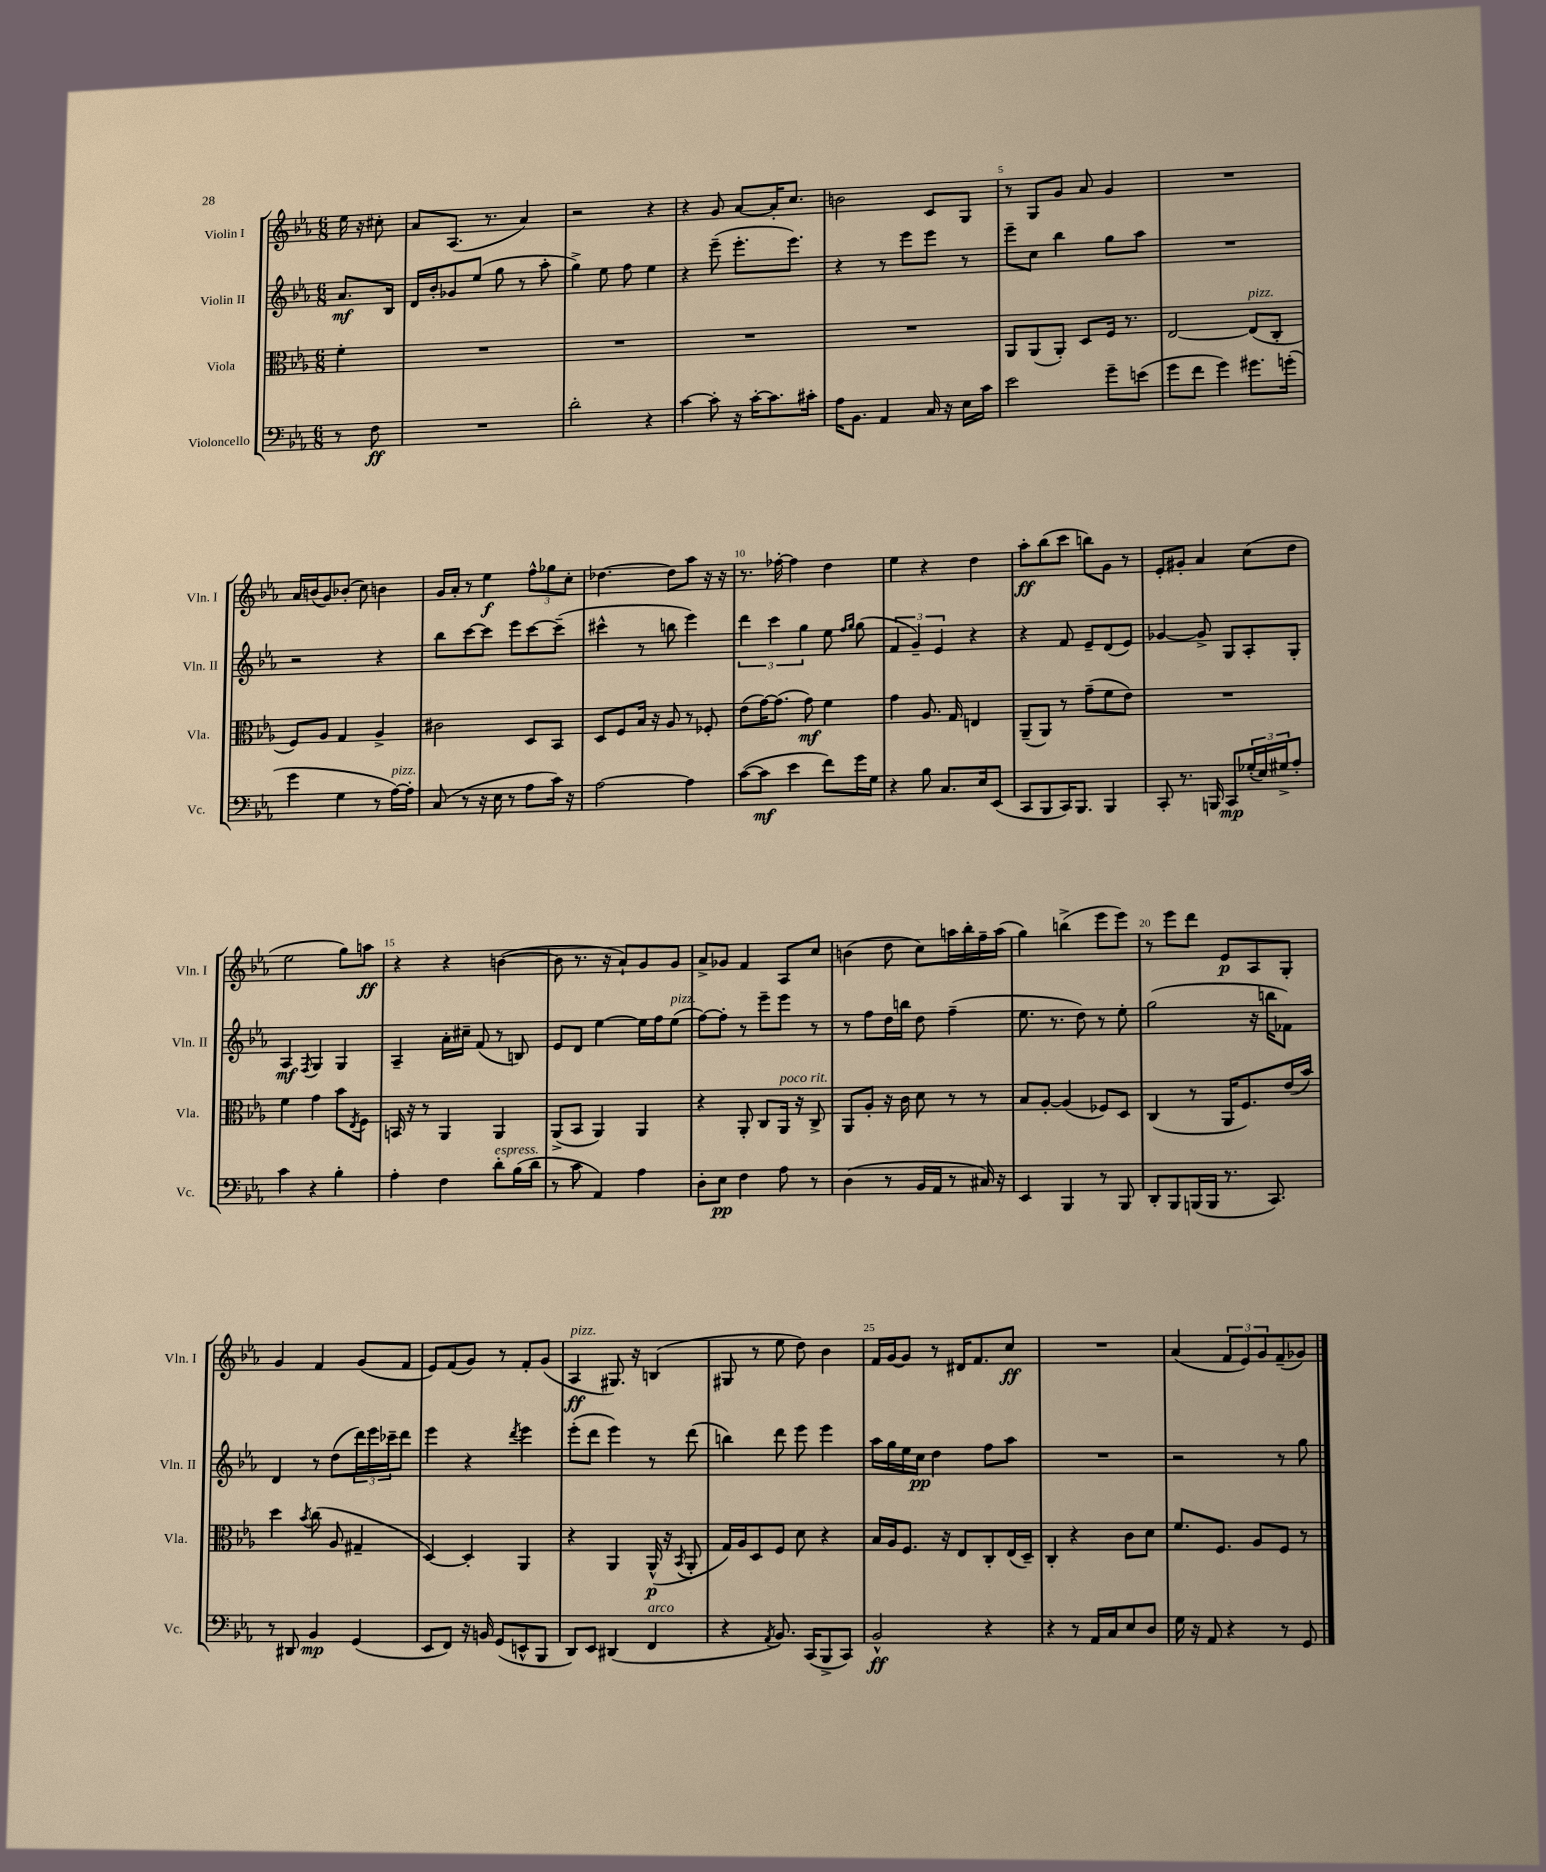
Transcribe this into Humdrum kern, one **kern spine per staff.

**kern	**dynam	**kern	**dynam	**kern	**dynam	**kern	**dynam
*part4	*part4	*part3	*part3	*part2	*part2	*part1	*part1
*staff4	*staff4	*staff3	*staff3	*staff2	*staff2	*staff1	*staff1
*I"Violoncello	*	*I"Viola	*	*I"Violin II	*	*I"Violin I	*
*I'Vc.	*	*I'Vla.	*	*I'Vln. II	*	*I'Vln. I	*
*clefF4	*	*clefC3	*	*clefG2	*	*clefG2	*
*k[b-e-a-]	*	*k[b-e-a-]	*	*k[b-e-a-]	*	*k[b-e-a-]	*
*M6/8	*	*M6/8	*	*M6/8	*	*M6/8	*
=	=	=	=	=	=	=	=
8r	.	4f'\	.	8.a-/L	mf	16ee-\	.
.	.	.	.	.	.	16r	.
8F\	ff	.	.	.	.	8cc#X'\	.
.	.	.	.	16B-/Jk	.	.	.
=1	=1	=1	=1	=1	=1	=1	=1
2.r	.	2.r	.	16d/LL	.	8a-/L	.
.	.	.	.	16b-'/J	.	.	.
.	.	.	.	8g-X/	.	(8.A-/J	.
.	.	.	.	(8ee-/J	.	.	.
.	.	.	.	.	.	8.r	.
.	.	.	.	8gg\	.	.	.
.	.	.	.	8r	.	4a-/)	.
.	.	.	.	8aa-'\	.	.	.
=2	=2	=2	=2	=2	=2	=2	=2
2d'\	.	2.r	.	4gg^\)	.	2r	.
.	.	.	.	8ee-\	.	.	.
.	.	.	.	8ff\	.	.	.
4r	.	.	.	4ee-\	.	4r	.
=3	=3	=3	=3	=3	=3	=3	=3
[4c\	.	2.r	.	4r	.	4r	.
8c'\]	.	.	.	(8eee-~\	.	8g/	.
16r	.	.	.	8.eee-'\L	.	[8a-/L	.
[16c'\KL	.	.	.	.	.	.	.
8.c\]	.	.	.	.	.	16a-'/K]	.
.	.	.	.	8.eee-\J)	.	8.cc/J	.
16c#X'\Jk	.	.	.	.	.	.	.
=4	=4	=4	=4	=4	=4	=4	=4
16A-\KL	.	2.r	.	4r	.	2bn\	.
8.BB-\J	.	.	.	.	.	.	.
4AA-/	.	.	.	8r	.	.	.
.	.	.	.	8eee-\L	.	.	.
16C/	.	.	.	8eee-\J	.	8c/L	.
16r	.	.	.	.	.	.	.
16E-\LL	.	.	.	8r	.	8G/J	.
16c\JJ	.	.	.	.	.	.	.
=5	=5	=5	=5	=5	=5	=5	=5
2e-\	.	8AA-/L	.	8eee-~\L	.	8r	.
.	.	(8AA-/	.	8cc\J	.	8G/L	.
.	.	8AA-'/J)	.	4bb-\	.	8g/J	.
.	.	8D/L	.	.	.	8a-/	.
8g~\L	.	16F/Jk	.	8gg\L	.	4g/	.
.	.	8.r	.	.	.	.	.
(8en\J	.	.	.	8aa-\J	.	.	.
=6	=6	=6	=6	=6	=6	=6	=6
8g\L	.	[2E-/	.	2.r	.	2.r	.
8f\J	.	.	.	.	.	.	.
4g\)	.	.	.	.	.	.	.
!	!	!LO:TX:a:i:t=pizz.	!	!	!	!	!
8.g#X\L	.	(8E-/L]	.	.	.	.	.
.	.	8C'/J	.	.	.	.	.
(16gn'\Jk	.	.	.	.	.	.	.
!!LO:LB:g=z
=7	=7	=7	=7	=7	=7	=7	=7
4g\	.	8F/L)	.	2r	.	16a-/LL	.
.	.	.	.	.	.	(16bn/J	.
.	.	8A-/J	.	.	.	8g/)	.
4G\	.	4G/	.	.	.	(8b-X'/J	.
.	.	.	.	.	.	8cc\)	.
8r	.	4A-^/	.	4r	.	4bn\	.
!LO:TX:a:i:t=pizz.	!	!	!	!	!	!	!
[16A-\LL)	.	.	.	.	.	.	.
16A-'\JJ]	.	.	.	.	.	.	.
=8	=8	=8	=8	=8	=8	=8	=8
(8C/	.	2c#X\	.	8bb-\L	.	16g/LL	.
.	.	.	.	.	.	16a-'/JJ	.
8r	.	.	.	[8ccc\	.	8r	.
16r	.	.	.	8ccc\J]	.	4ee-\	f
16E-\	.	.	.	.	.	.	.
8r	.	.	.	8eee-\L	.	.	.
8A-\L	.	8D/L	.	[8ccc\	.	12ff^^\L	.
.	.	.	.	.	.	12gg-X\	.
16c\Jk)	.	8BB-/J	.	(8ccc~\J]	.	.	.
.	.	.	.	.	.	12cc'\J	.
16r	.	.	.	.	.	.	.
=9	=9	=9	=9	=9	=9	=9	=9
[2A-\	.	8D/L	.	4ccc#X^^\	.	[4.dd-X\	.
.	.	8F/	.	.	.	.	.
.	.	16B-/Jk	.	8r	.	.	.
.	.	16r	.	.	.	.	.
.	.	8A-/	.	8bbn\	.	8dd-\L]	.
4A-\]	.	8r	.	4eee-\)	.	8aa-\J	.
.	.	8F-X'/	.	.	.	16r	.
.	.	.	.	.	.	16r	.
=10	=10	=10	=10	=10	=10	=10	=10
([8c\L	.	(8e-\L	.	6ddd\	.	8.r	.
8c\J]	mf	[16g\K)	.	.	.	.	.
.	.	.	.	6ccc\	.	.	.
.	.	(8.g\J]	.	.	.	[16ff-X'\	.
4e-\	.	.	.	.	.	4ff-\]	.
.	.	.	.	6gg\	.	.	.
.	.	8g\)	mf	.	.	.	.
8f\L)	.	4f\	.	8ee-\	.	4dd\	.
.	.	.	.	16qqff/LL	.	.	.
.	.	.	.	16qqgg/JJ	.	.	.
16g\L	.	.	.	(8gg\	.	.	.
16G\JJ	.	.	.	.	.	.	.
=11	=11	=11	=11	=11	=11	=11	=11
4r	.	4g\	.	6f/	.	4ee-\	.
.	.	.	.	6g~/)	.	.	.
8B-\	.	8.A-/	.	.	.	4r	.
.	.	.	.	6e-/	.	.	.
8.C/L	.	.	.	.	.	.	.
.	.	16G/	.	.	.	.	.
.	.	4En/	.	4r	.	4dd\	.
16E-/k	.	.	.	.	.	.	.
(8EE-/J	.	.	.	.	.	.	.
=12	=12	=12	=12	=12	=12	=12	=12
8CC/L	.	(8AA-~/L	.	4r	.	8aa-'\L	ff
8BBB-/	.	8AA-/J)	.	.	.	(8bb-\	.
16CC/K)	.	8r	.	8f/	.	8ccc\J	.
8.BBB-/J	.	.	.	.	.	.	.
.	.	(8g~\L	.	8e-~/L	.	8bbn\L)	.
4BBB-/	.	8f\	.	(8d/	.	8g\J	.
.	.	8e-\J)	.	8e-/J)	.	8r	.
=13	=13	=13	=13	=13	=13	=13	=13
8CC'/	.	2.r	.	[4g-X/	.	8e-'/L	.
8.r	.	.	.	.	.	8g#X'/J	.
.	.	.	.	8g-^/]	.	4a-/	.
16BBBn/	.	.	.	.	.	.	.
8CC/L	mp	.	.	8G/L	.	.	.
(24G-X'/L	.	.	.	8A-'/	.	(8cc\L	.
24E-/)	.	.	.	.	.	.	.
24G#X^/J	.	.	.	.	.	.	.
8A-'/J	.	.	.	8G'/J	.	8dd\J	.
!!LO:LB:g=z
=14	=14	=14	=14	=14	=14	=14	=14
4c\	.	4f\	.	4A-/	mf	2ee-\	.
.	.	.	.	8qF/	.	.	.
4r	.	4g\	.	4G/	.	.	.
4B-'\	.	8b-\L	.	4G/	.	8gg\L)	.
.	.	8qE-/	.	.	.	.	.
.	.	8F\J	.	.	.	8aan\J	ff
=15	=15	=15	=15	=15	=15	=15	=15
4A-'\	.	16BBn/	.	4A-~/	.	4r	.
.	.	16r	.	.	.	.	.
.	.	8r	.	.	.	.	.
4F\	.	4AA-/	.	16a-'\LL	.	4r	.
.	.	.	.	16cc#X~\JJ	.	.	.
.	.	.	.	(8f/	.	.	.
!LO:TX:a:i:t=espress.	!	!	!	!	!	!	!
8d'\L	.	4AA-/	.	8r	.	([4bn\	.
(16B-\L	.	.	.	8Bn/)	.	.	.
16d\JJ	.	.	.	.	.	.	.
=16	=16	=16	=16	=16	=16	=16	=16
8r	.	(8AA-^/L	.	8e-/L	.	8b\]	.
8c\	.	8BB-/J	.	8d/J	.	8.r	.
4AA-/)	.	4AA-/)	.	[4ee-\	.	.	.
.	.	.	.	.	.	16r	.
.	.	.	.	.	.	8a-`/L)	.
4A-\	.	4AA-/	.	16ee-\LL]	.	8g/	.
.	.	.	.	16ff\J	.	.	.
!	!	!	!	!LO:TX:a:i:t=pizz.	!	!	!
.	.	.	.	(8ee-\J	.	8g/J	.
=17	=17	=17	=17	=17	=17	=17	=17
8D'\L	.	4r	.	[8ff\L)	.	8a-^/L	.
8E-\J	pp	.	.	8ff'\J]	.	8g-X/J	.
4F\	.	8AA-'/	.	8r	.	4f/	.
.	.	8C/L	.	8eee-~\L	.	.	.
!	!	!LO:TX:a:i:t=poco rit.	!	!	!	!	!
8A-\	.	16AA-/Jk	.	8eee-\J	.	8A-/L	.
.	.	16r	.	.	.	.	.
8r	.	8C^/	.	8r	.	8cc/J	.
=18	=18	=18	=18	=18	=18	=18	=18
(4D\	.	8AA-/L	.	8r	.	(4bn\	.
.	.	8A-'/J	.	8ff\L	.	.	.
8r	.	16r	.	16dd\L	.	8dd\	.
.	.	16c\	.	16bbn\JJ	.	.	.
16BB-/LL	.	8d\	.	8dd\	.	8cc\L)	.
16AA-/JJ	.	.	.	.	.	.	.
8r	.	8r	.	(4ff~\	.	16aan\L	.
.	.	.	.	.	.	16bb-'\	.
16C#X/)	.	8r	.	.	.	16ff~\	.
16r	.	.	.	.	.	(16aa\JJ	.
=19	=19	=19	=19	=19	=19	=19	=19
4EE-/	.	8B-/L	.	8.ee-\	.	4gg\)	.
.	.	[8A-'/J	.	.	.	.	.
.	.	.	.	8.r	.	.	.
4BBB-/	.	(4A-/]	.	.	.	(4bbn^\	.
.	.	.	.	8dd\)	.	.	.
8r	.	8F-X/L)	.	8r	.	8eee-\L	.
8BBB-/	.	8D/J	.	8ee-'\	.	8eee-\J)	.
=20	=20	=20	=20	=20	=20	=20	=20
8DD'/L	.	(4C/	.	(2gg\	.	8r	.
8BBB-/	.	.	.	.	.	8eee-\L	.
(16BBBn/L	.	8r	.	.	.	8ddd\J	.
16BBB/JJ	.	.	.	.	.	.	.
8.r	.	16AA-/KL	.	.	.	8e-/L	p
.	.	8.F/)	.	.	.	.	.
.	.	.	.	16r	.	8A-/	.
8.CC/)	.	.	.	16bbn\KL	.	.	.
.	.	(16e-/L	.	8f-X\J)	.	8G'/J	.
.	.	16b-/JJ)	.	.	.	.	.
!!LO:LB:g=z
=21	=21	=21	=21	=21	=21	=21	=21
8r	.	4dd\	.	4d/	.	4g/	.
8DD#X/	.	.	.	.	.	.	.
.	.	8qb-/	.	.	.	.	.
4BB-/	mp	(8cc\	.	8r	.	4f/	.
.	.	8A-/	.	(8dd\L	.	.	.
(4GG/	.	4G#X~/	.	24ddd\L)	.	(8g/L	.
.	.	.	.	24eee-\	.	.	.
.	.	.	.	24ccc-X~\J	.	.	.
.	.	.	.	8ddd\J	.	8f/J	.
=22	=22	=22	=22	=22	=22	=22	=22
8EE-/L	.	[4D/)	.	4eee-\	.	8e-/L)	.
8FF/J)	.	.	.	.	.	(8f/	.
16r	.	4D'/]	.	4r	.	8g/J)	.
16BBn/	.	.	.	.	.	.	.
(8GG/L	.	.	.	.	.	8r	.
.	.	.	.	8qddd/	.	.	.
8EEn^^/	.	4AA-/	.	4eee-\	.	8f'/L	.
8BBB-/J	.	.	.	.	.	(8g/J	.
=23	=23	=23	=23	=23	=23	=23	=23
!	!	!	!	!	!	!LO:TX:a:i:t=pizz.	!
8DD/L)	.	4r	.	(8eee-'\L	.	4A-/	ff
8EE-/J	.	.	.	8ddd\J	.	.	.
(4DD#X/	.	4AA-/	.	4eee-\)	.	8.G#X/)	.
.	.	.	.	.	.	16r	.
!LO:TX:a:i:t=arco	!	!	!	!	!	!	!
4FF/	.	(16AA-^^/	p	8r	.	(4Bn/	.
.	.	16r	.	.	.	.	.
.	.	8qBB-/	.	.	.	.	.
.	.	8AA-'/	.	(8ddd\	.	.	.
=24	=24	=24	=24	=24	=24	=24	=24
4r	.	16G/LL)	.	4bbn\)	.	8G#X/	.
.	.	16A-/J	.	.	.	.	.
.	.	8D/	.	.	.	8r	.
8qAA-/	.	.	.	.	.	.	.
8.BB-/)	.	8F/J	.	8ddd\	.	8ee-\	.
.	.	8d\	.	8eee-\	.	8dd\)	.
(16CC/KL	.	.	.	.	.	.	.
8BBB-^/	.	4r	.	4eee-\	.	4b-\	.
8CC/J)	.	.	.	.	.	.	.
=25	=25	=25	=25	=25	=25	=25	=25
2BB-^^/	ff	16B-/LL	.	16aa-\LL	.	16f/LL	.
.	.	16A-/J	.	16gg\	.	[16g/J	.
.	.	8.F/J	.	16ee-\	.	8g/J]	.
.	.	.	.	16cc\JJ	pp	.	.
.	.	.	.	4dd\	.	8r	.
.	.	16r	.	.	.	.	.
.	.	8E-/L	.	.	.	16d#X/KL	.
.	.	.	.	.	.	8.f/	.
4r	.	8C'/	.	8ff\L	.	.	.
.	.	(16E-/L	.	8aa-\J	.	8cc/J	ff
.	.	16D~/JJ)	.	.	.	.	.
=26	=26	=26	=26	=26	=26	=26	=26
4r	.	4C'/	.	2.r	.	2.r	.
8r	.	4r	.	.	.	.	.
16AA-/LL	.	.	.	.	.	.	.
16C/J	.	.	.	.	.	.	.
8E-/	.	8c\L	.	.	.	.	.
8D/J	.	8d\J	.	.	.	.	.
=27	=27	=27	=27	=27	=27	=27	=27
16G\	.	8.f/L	.	2r	.	(4a-/	.
16r	.	.	.	.	.	.	.
8AA-/	.	.	.	.	.	.	.
.	.	8.F/J	.	.	.	.	.
4r	.	.	.	.	.	12f/L	.
.	.	.	.	.	.	12e-/)	.
.	.	8A-/L	.	.	.	.	.
.	.	.	.	.	.	12g/	.
8r	.	8F/J	.	8r	.	(8f~/	.
8GG/	.	8r	.	8gg\	.	8g-X/J)	.
==	==	==	==	==	==	==	==
*-	*-	*-	*-	*-	*-	*-	*-
